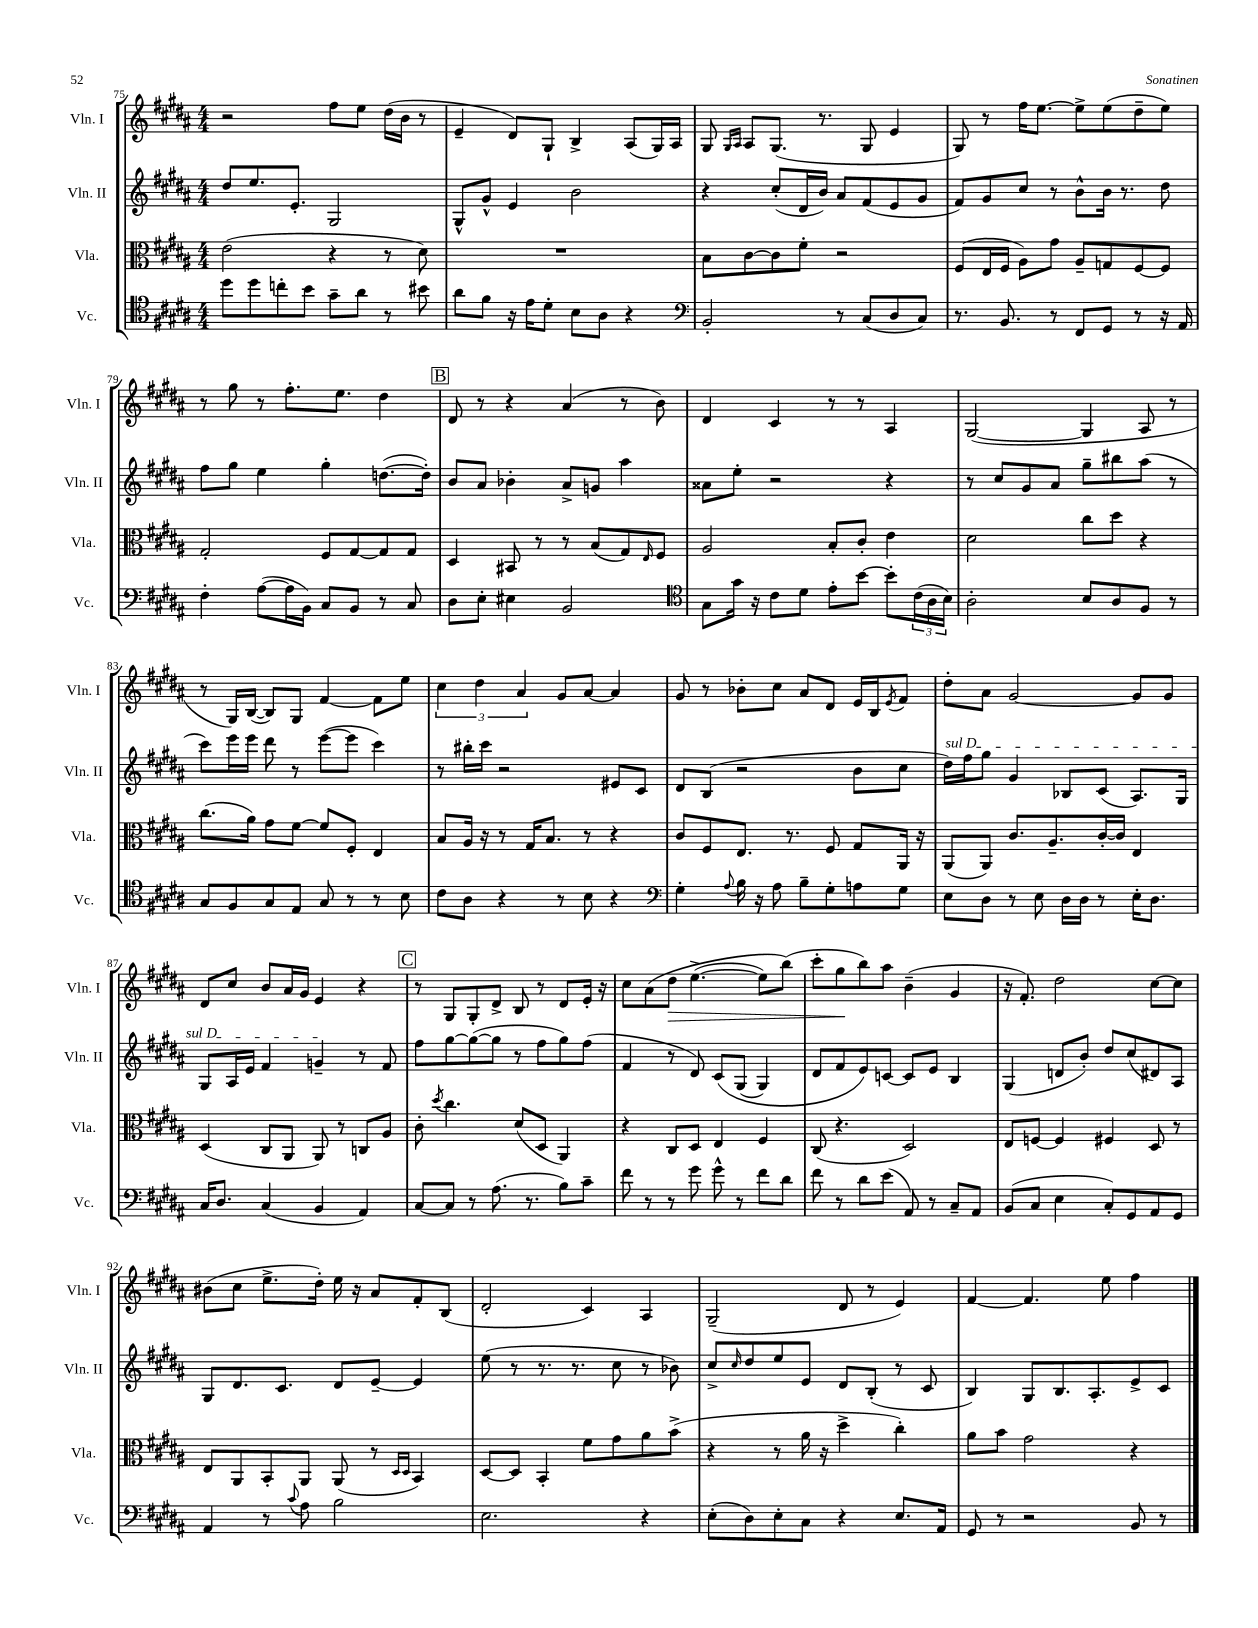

**kern	**kern	**kern	**kern
*staff4	*staff3	*staff2	*staff1
*clefC4	*clefC3	*clefG2	*clefG2
*k[f#c#g#d#a#]	*k[f#c#g#d#a#]	*k[f#c#g#d#a#]	*k[f#c#g#d#a#]
*M4/4	*M4/4	*M4/4	*M4/4
8dd#	(2e	8dd#	2r
8dd#	.	8.ee	.
8cc'	.	.	.
.	.	8.e'	.
8b	.	.	.
8g#~	4r	2G#	8ff#
8a#	.	.	8ee
8r	8r	.	(16dd#
.	.	.	16b
8b#	8d#)	.	8r
=	=	=	=
8a#	1r	8G#^^	4e~
8f#	.	8g#^^	.
16r	.	4e	8d#)
16e	.	.	.
8d#'	.	.	8G#`
8B	.	2b	4B^
8A#	.	.	.
4r	.	.	(8A#
.	.	.	16G#)
.	.	.	16A#
=	=	=	=
*clefF4	*	*	*
2BB'	8B	4r	8G#
.	.	.	16qqG#
.	.	.	16qqA#
.	[8c#	.	8A#
.	8c#]	(8cc#'	(8.G#
.	8f#'	16d#	.
.	.	16b)	8.r
8r	2r	8a#	.
(8C#	.	(8f#	8G#
8D#	.	8e	4e
8C#)	.	8g#	.
=	=	=	=
8.r	(8F#	8f#)	8G#)
.	16E	8g#	8r
8.BB	16F#	.	.
.	8A#)	8cc#	16ff#
.	.	.	[8.ee
8r	8g#	8r	.
8FF#	8A#~	8b^^	8ee^]
8GG#	8G	16b	(8ee
.	.	8.r	.
8r	[8F#	.	8dd#~
16r	8F#]	8dd#	8ee)
16AA#	.	.	.
=	=	=	=
4F#'	2G#'	8ff#	8r
.	.	8gg#	8gg#
([8A#	.	4ee	8r
16A#]	.	.	8.ff#'
16BB)	.	.	.
8C#	8F#	4gg#'	.
.	.	.	8.ee
8BB	[8G#	.	.
8r	8G#]	([8.dd	4dd#
8C#	8G#	.	.
.	.	16dd'])	.
=	=	=	=
8D#	4D#	8b	8d#
8E'	.	8a#	8r
4E#	8BB#	4b-'	4r
.	8r	.	.
2BB	8r	8a#^	(4a#
.	(8B	8g	.
.	8G#)	4aa#	8r
.	16qqE	.	.
.	8F#	.	8b)
=	=	=	=
*clefC4	*	*	*
8G#	2A#	8a##	4d#
16g#	.	8ee'	.
16r	.	.	.
8c#	.	2r	4c#
8d#	.	.	.
8e'	8B'	.	8r
[8b	8c#'	.	8r
8b']	4e	4r	4A#
(24c#	.	.	.
24A#	.	.	.
24B)	.	.	.
=	=	=	=
2A#'	2d#	8r	([2G#
.	.	8cc#	.
.	.	8g#	.
.	.	8a#	.
8B	8cc#	8gg#~	4G#]
8A#	8dd#	8bb#	.
8F#	4r	(8aa#	8A#
8r	.	8r	8r
=	=	=	=
8G#	(8.cc#	8ccc#)	8r
8F#	.	16eee	16G#)
.	16a#)	16eee	([16B
8G#	8g#	8ddd#	8B])
8E	[8f#	8r	8G#
8G#	8f#]	([8eee	[4f#
8r	8F#'	8eee]	.
8r	4E	4ccc#)	8f#]
8B	.	.	8ee
=	=	=	=
8c#	8B	8r	6cc#
8A#	16A#	16bb#'	.
.	.	.	6dd#
.	16r	16ccc#	.
4r	8r	2r	.
.	.	.	6a#
.	16G#	.	.
.	8.B	.	.
8r	.	.	8g#
8B	8r	.	[8a#
4r	4r	8e#	4a#]
.	.	8c#	.
=	=	=	=
*clefF4	*	*	*
4G#'	8c#	8d#	8g#
.	8F#	(8B	8r
8qqA#	.	.	.
16B	8.E	2r	8b-'
16r	.	.	.
8A#	.	.	8cc#
.	8.r	.	.
8B~	.	.	8a#
8G#'	8F#	.	8d#
8A	8G#	8b	16e
.	.	.	16B
.	.	.	8qe
8G#	16AA#	8cc#	8f#
.	16r	.	.
=	=	=	=
8E	(8AA#	16dd#)	8dd#'
.	.	16ff#	.
8D#	8AA#)	8gg#	8a#
8r	8.c#	4g#	[2g#
8E	.	.	.
.	8.A#~	.	.
16D#	.	8B-	.
16D#	.	.	.
8r	[16c#'	(8c#	.
.	16c#]	.	.
16E'	4E	8.A#)	8g#]
8.D#	.	.	.
.	.	.	8g#
.	.	16G#	.
=	=	=	=
16C#	(4D#	8G#	8d#
8.D#	.	.	.
.	.	16A#	8cc#
.	.	16e	.
(4C#	8C#	4f#	8b
.	8AA#	.	16a#
.	.	.	16g#
4BB	8AA#)	4g~	4e
.	8r	.	.
4AA#)	8C	8r	4r
.	8A#	8f#	.
=	=	=	=
[8C#	8c#'	8ff#	8r
.	8qdd#	.	.
8C#]	4.cc#	[8gg#	8G#
8r	.	(8gg#_	8G#'
(8.A#	.	8gg#]	8d#^
.	(8d#	8r	8B
8.r	.	.	.
.	8D#	8ff#	8r
8B)	4AA#)	8gg#)	8d#
8c#~	.	(8ff#	16e'
.	.	.	16r
=	=	=	=
8f#	4r	4f#	8cc#
8r	.	.	&(8a#
8r	8C#	8r	8dd#
8g#	8D#	8d#)	([4.ee^
8g#^^	4E	&(8c#	.
8r	.	(8G#	.
8f#	4F#	4G#)	8ee])
8d#	.	.	(8bb&)
=	=	=	=
8f#	(8C#	8d#	8ccc#'
8r	4.r	8f#	8gg#
8d#	.	8e&)	8bb)
(8e	.	[8c	8aa#
8AA#)	2D#)	8c]	(4b~
8r	.	8e	.
8C#~	.	4B	4g#
8AA#	.	.	.
=	=	=	=
(8BB	8E	(4G#	16r
.	.	.	8.f#')
8C#	[8F	.	.
4E	4F]	8d	2dd#
.	.	8b')	.
8C#')	4F#	8dd#	.
8GG#	.	(8cc#	.
8AA#	8D#	8d#)	[8cc#
8GG#	8r	8A#	8cc#]
=	=	=	=
4AA#	8E	8G#	(8b#
.	8AA#	8.d#	8cc#
8r	8BB'	.	8.ee^
.	.	8.c#	.
8qqc#	.	.	.
8A#	8AA#	.	.
.	.	.	16dd#')
2B	(8AA#	8d#	16ee
.	.	.	16r
.	8r	[8e~	8a#
.	16qqD#	.	.
.	16qqD#	.	.
.	4BB)	4e]	8f#'
.	.	.	(8B
=	=	=	=
2.E	[8D#	(8ee	2d#'
.	8D#]	8r	.
.	4BB'	8.r	.
.	.	8.r	.
.	8f#	.	4c#)
.	8g#	8cc#	.
4r	8a#	8r	4A#
.	(8b^	8b-)	.
=	=	=	=
(8E'	4r	8cc#^	(2G#~
.	.	16qqcc#	.
8D#)	.	8dd#	.
8E'	8r	8ee	.
8C#	16a#	8e	.
.	16r	.	.
4r	4dd#^	8d#	8d#
.	.	(8B'	8r
8.E	4cc#')	8r	4e)
.	.	8c#	.
16AA#	.	.	.
=	=	=	=
8GG#	8a#	4B)	[4f#
8r	8b	.	.
2r	2g#	8G#	4.f#]
.	.	8.B	.
.	.	8.A#'	.
.	.	.	8ee
8BB	4r	8e^	4ff#
8r	.	8c#	.
==	==	==	==
*-	*-	*-	*-
